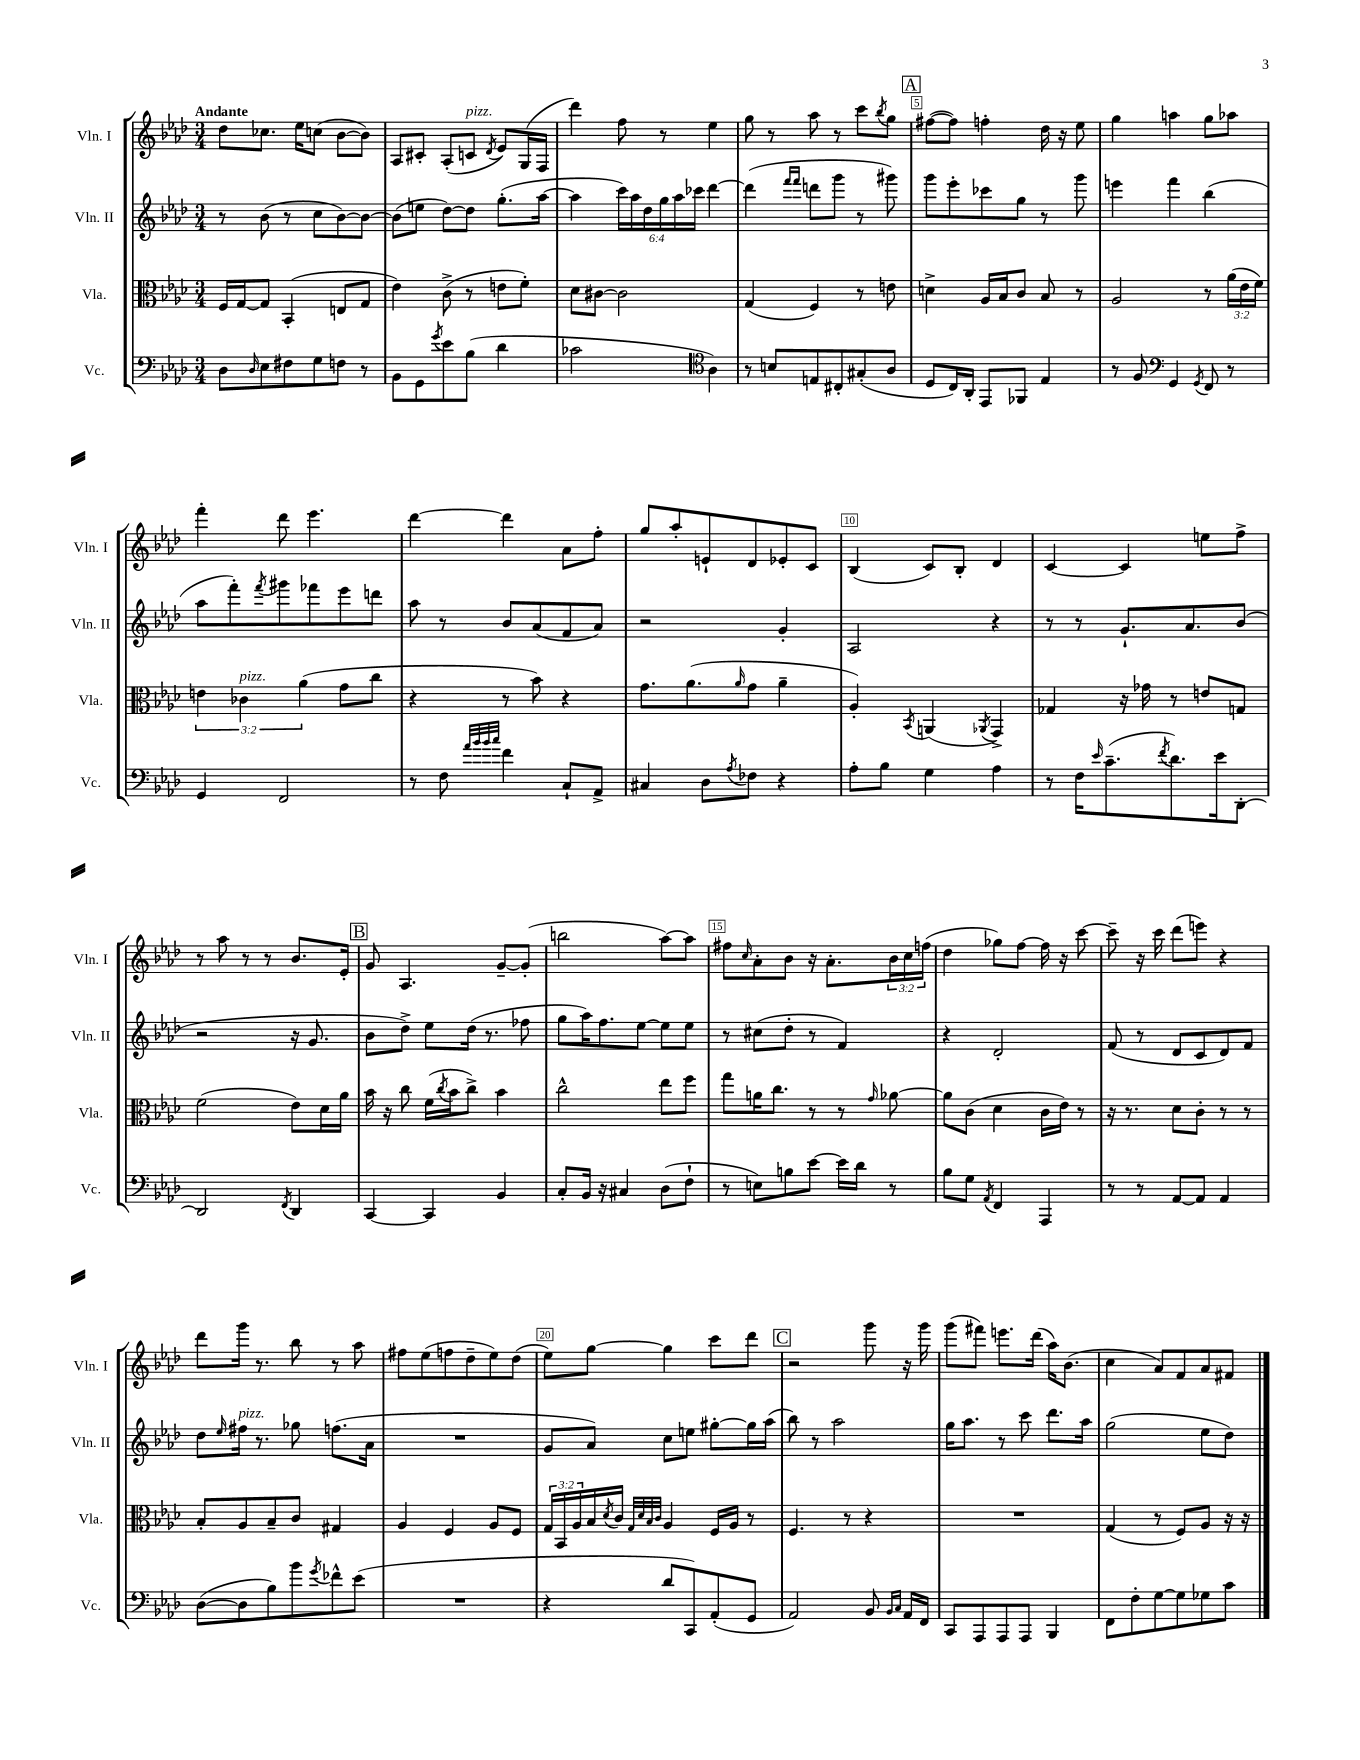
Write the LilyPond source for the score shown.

<<
\new StaffGroup <<
\new Staff = "s0" \with { instrumentName = "Vln. I" shortInstrumentName = "Vln. I" } {
    \clef treble \key aes \major \numericTimeSignature \time 3/4 \override Staff.TupletNumber.text = #tuplet-number::calc-fraction-text \tempo "Andante"
    des''8 ces''8. ees''16 c''8( bes'8~ bes'8) |
    aes8 cis'8-. aes8-.( c'8^\markup { \italic "pizz." } \acciaccatura { des'8 } ees'8) g16( f16 |
    des'''4) f''8 r8 ees''4 |
    g''8 r8 aes''8 r8 c'''8 \acciaccatura { bes''8 } g''8 |
    \mark \markup { \box "A" } fis''8~( fis''8) f''4-. des''16 r16 ees''8 |
    g''4 a''4 g''8 aes''8 |
    f'''4-. des'''8 ees'''4. |
    des'''4~ des'''4 aes'8 f''8-. |
    g''8 aes''8-. e'8-! des'8 ees'8-. c'8 |
    bes4( c'8) bes8-. des'4 |
    c'4~ c'4 e''8 f''8-> |
    r8 aes''8 r8 r8 bes'8. ees'16-. |
    \mark \markup { \box "B" } g'8 aes4. g'8~-- g'8-.( |
    b''2 aes''8~) aes''8 |
    fis''8 \grace { c''16 } aes'8-. bes'8 r16 aes'8.-. \tuplet 3/2 { bes'16 c''16 f''16( } |
    des''4 ges''8) f''8~ f''16 r16 c'''8~ |
    c'''8-- r16 c'''16 des'''8( e'''8) r4 |
    des'''8 g'''16 r8. bes''8 r8 aes''8 |
    fis''8 ees''8( f''8 des''8-- ees''8) des''8( |
    ees''8) g''8~ g''4 c'''8 des'''8 |
    \mark \markup { \box "C" } r2 g'''8 r16 g'''16 |
    g'''8( fis'''8) e'''8. des'''16( aes''16) bes'8.( |
    c''4 aes'8) f'8 aes'8 fis'8 \bar "|." |
}
\new Staff = "s1" \with { instrumentName = "Vln. II" shortInstrumentName = "Vln. II" } {
    \clef treble \key aes \major \numericTimeSignature \time 3/4 \override Staff.TupletNumber.text = #tuplet-number::calc-fraction-text
    r8 bes'8( r8 c''8 bes'8~) bes'8~ |
    bes'8( e''8 des''8~) des''8 g''8.-.( aes''16~ |
    aes''4 \tuplet 6/4 { c'''16) aes''16 des''16 g''16 aes''16 ces'''16 } des'''4~ |
    des'''4( \grace { f'''16 f'''16 } d'''8 g'''8 r8 gis'''8) |
    \mark \markup { \box "A" } g'''8 ees'''8-. ces'''8 g''8 r8 g'''8 |
    e'''4 f'''4 bes''4( |
    aes''8 f'''8-.) \acciaccatura { f'''8 } gis'''8 fes'''8 ees'''8 d'''8 |
    aes''8 r8 bes'8 aes'8( f'8 aes'8) |
    r2 g'4-. |
    aes2 r4 |
    r8 r8 g'8.-! aes'8. bes'8( |
    r2 r16 g'8. |
    \mark \markup { \box "B" } bes'8 des''8->) ees''8 des''16( r8. fes''8 |
    g''8 aes''16) f''8. ees''8~ ees''8 ees''8 |
    r8 cis''8( des''8-. r8 f'4) |
    r4 des'2-. |
    f'8( r8 des'8 c'8 des'8) f'8 |
    des''8 \grace { ees''16 } fis''16^\markup { \italic "pizz." } r8. ges''8 f''8.( aes'16 |
    R2. |
    g'8 aes'8) c''8 e''8 gis''8~-. gis''16 aes''16( |
    \mark \markup { \box "C" } bes''8) r8 aes''2 |
    g''16 aes''8. r8 c'''8 des'''8. aes''16 |
    g''2( ees''8 des''8) \bar "|." |
}
\new Staff = "s2" \with { instrumentName = "Vla." shortInstrumentName = "Vla." } {
    \clef alto \key aes \major \numericTimeSignature \time 3/4 \override Staff.TupletNumber.text = #tuplet-number::calc-fraction-text
    f16 g16~ g8 bes,4-.( e8 g8 |
    ees'4) c'8->( r8 e'8 f'8-.) |
    des'8 cis'8~ cis'2 |
    g4( f4) r8 e'8 |
    \mark \markup { \box "A" } d'4-> aes16 bes16 c'8 bes8 r8 |
    aes2 r8 \tuplet 3/2 { aes'16( ees'16 f'16) } |
    \tuplet 3/2 { e'4 ces'4^\markup { \italic "pizz." } aes'4( } g'8 c''8 |
    r4 r8 bes'8) r4 |
    g'8. aes'8.( \grace { aes'16 } g'8 aes'4-- |
    aes4-.) \acciaccatura { bes,8 } a,4( \acciaccatura { aes,8 } g,4->) |
    ges4 r16 ges'16 r8 e'8 g8 |
    f'2( ees'8) des'16 aes'16 |
    \mark \markup { \box "B" } bes'16 r16 c''8 f'16( \acciaccatura { c''8 } bes'16 c''8->) bes'4 |
    c''2-^ ees''8 f''8 |
    g''8 a'16 c''8. r8 r8 \grace { g'16 } aes'8~ |
    aes'8 c'8( des'4 c'16 ees'16) r8 |
    r16 r8. des'8 c'8-. r8 r8 |
    bes8-. aes8 bes8-- c'8 gis4 |
    aes4 f4 aes8 f8 |
    \tuplet 3/2 { g16 bes,16 aes16 } bes16 \acciaccatura { des'8 } c'16 \grace { g32 des'32 bes32 c'32 } aes4 f16 aes16 r8 |
    \mark \markup { \box "C" } f4. r8 r4 |
    R2. |
    g4( r8 f8) aes8 r16 r16 \bar "|." |
}
\new Staff = "s3" \with { instrumentName = "Vc." shortInstrumentName = "Vc." } {
    \clef bass \key aes \major \numericTimeSignature \time 3/4
    des8 \grace { des16 } ees8 fis8 g8 f8 r8 |
    bes,8 g,8 \acciaccatura { g'8 } ees'8 bes8( des'4 |
    ces'2 \clef tenor aes4) |
    r8 b8 e8 cis8-. gis8-.( aes8 |
    \mark \markup { \box "A" } des8 c16) aes,16-. ees,8 fes,8 ees4 |
    r8 f8 \clef bass g,4 \acciaccatura { g,8 } f,8 r8 |
    g,4 f,2 |
    r8 f8 \grace { aes'32 bes'32 bes'32 c''32 } f'4 c8-! aes,8-> |
    cis4 des8 \acciaccatura { aes8 } fes8 r4 |
    aes8-. bes8 g4 aes4 |
    r8 f16 \grace { ees'16 } c'8.--( \acciaccatura { f'8 } des'8.) ees'16 des,8~-. |
    des,2 \acciaccatura { f,8 } des,4 |
    \mark \markup { \box "B" } c,4~ c,4 bes,4 |
    c8-. bes,16 r16 cis4 des8( f8-! |
    r8 e8) b8 ees'8~ ees'16 des'16 r8 |
    bes8 g8 \acciaccatura { aes,8 } f,4 aes,,4 |
    r8 r8 aes,8~ aes,8 aes,4 |
    des8~( des8 bes8) bes'8 \acciaccatura { g'8 } fes'8-^ ees'8( |
    R2. |
    r4 des'8 c,8) aes,8-.( g,8 |
    \mark \markup { \box "C" } aes,2) bes,8 \grace { bes,16 c16 } aes,16 f,16 |
    c,8 aes,,8 aes,,8 aes,,8 bes,,4 |
    f,8 f8-. g8~ g8 ges8 c'8 \bar "|." |
}
>>
>>
\layout { \context { \Score \override BarNumber.break-visibility = ##(#f #t #t) barNumberVisibility = #(every-nth-bar-number-visible 5) \override BarNumber.stencil = #(make-stencil-boxer 0.1 0.3 ly:text-interface::print) } }
